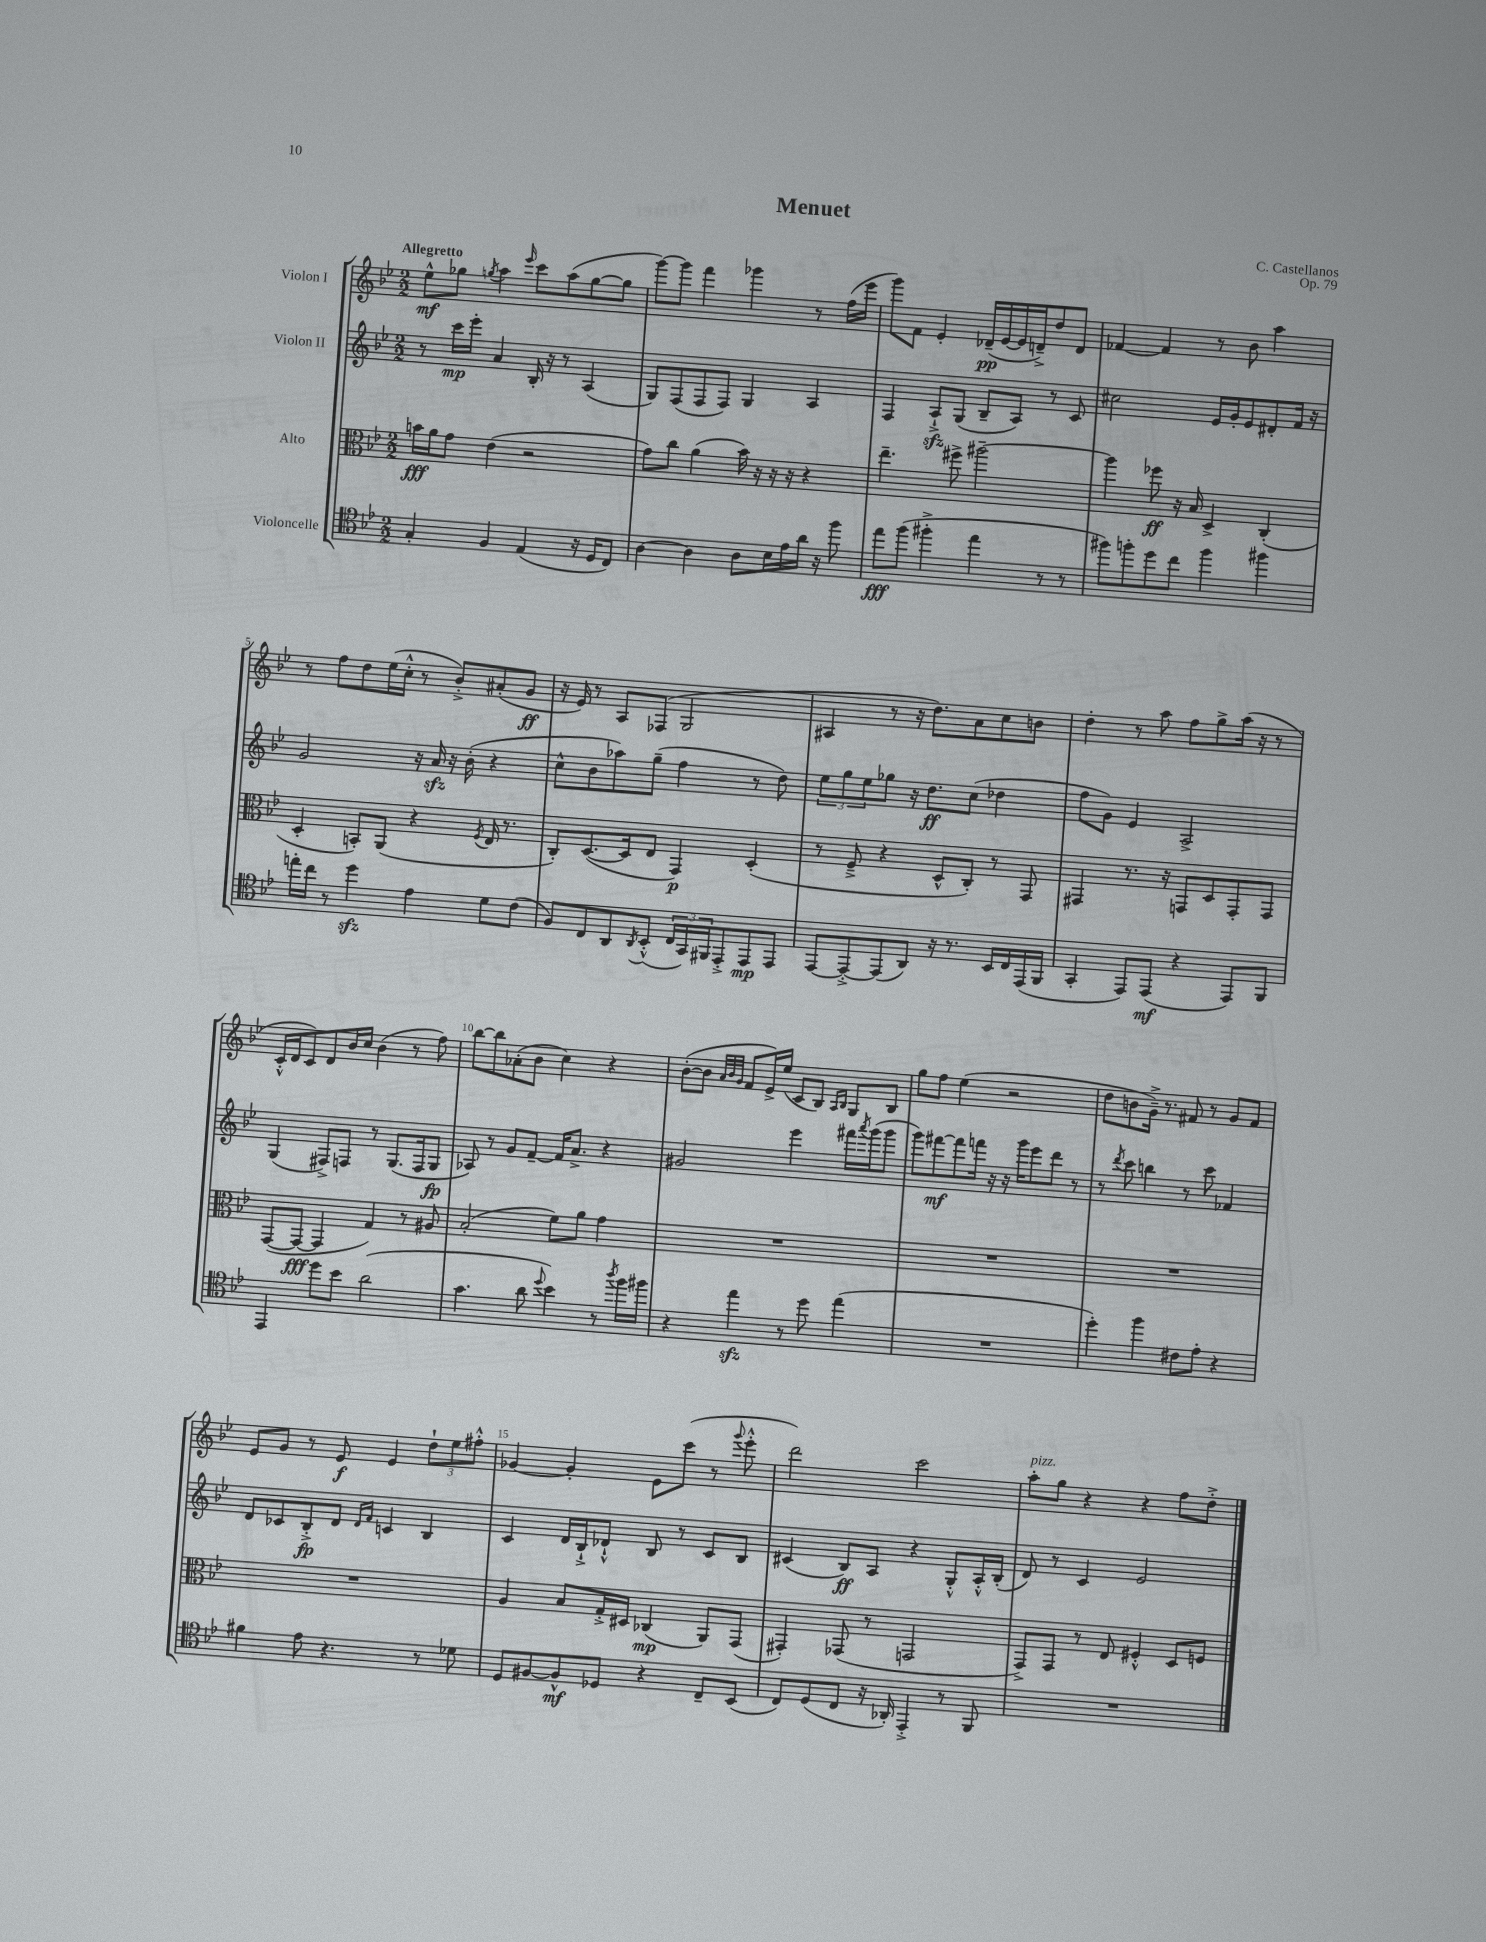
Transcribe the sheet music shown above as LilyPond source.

\header { title = "Menuet" composer = "C. Castellanos" opus = "Op. 79" }
<<
\new StaffGroup <<
\new Staff = "s0" \with { instrumentName = "Violon I" } {
    \clef treble \key bes \major \numericTimeSignature \time 2/2 \tempo "Allegretto"
    ees''8-^\mf ges''8 \acciaccatura { g''8 } a''4 \grace { ees'''16 } c'''8 a''8( g''8~ g''8 |
    g'''8~) g'''8 f'''4 ges'''4 r8 f''16( ees'''16 |
    g'''8) f'8 ees'4-. des'16--\pp( ees'16~ ees'16 d'16--->) d''8 d'8 |
    fes'4~ fes'4 r8 bes'8 a''4 |
    r8 f''8 d''8 ees''16( c''16-.-^ r8 bes'8-.->) ais'8-.( g'8\ff |
    r16 ees'16) r8 a8 fes8( g2 |
    ais4 r8 r16 d''8.) a'8 c''8 b'8 |
    d''4-. r8 a''8 f''8 g''8-> a''16( r16 r8 |
    c'16-.-^ d'16 c'8) d'8 bes'16 c''16 bes'4( r8 f''8) |
    bes''8~ bes''8 aes'8-.( bes'8 c''4) r4 |
    bes'8~-.( bes'8 \grace { a'32 bes'32 g'32 } f'8 ees'16->) ees''16( c'8 bes8) \grace { a16 bes16 } g8 bes8 |
    g''8 f''8 ees''4( r2 |
    d''8 b'8 g'16--->) r8. fis'8 r8 g'8 fis'8 |
    ees'8 g'8 r8 ees'8\f ees'4 \tuplet 3/2 { d''8-! ees''8 fis''8-.-^ } |
    ges'4~ ges'4-. ees'8 c'''8( r8 \appoggiatura { g'''8 } ees'''8-.-^ |
    d'''2) c'''2 |
    a''8-.^\markup { \italic "pizz." } g''8 r4 r4 f''8 d''8-.-> \bar "|." |
}
\new Staff = "s1" \with { instrumentName = "Violon II" } {
    \clef treble \key bes \major \numericTimeSignature \time 2/2
    r8 c'''16\mp ees'''16-. a'4 bes16-. r16 r8 a4( |
    g8) f8( f8 f8) g4 a4 |
    f4 a8-!->\sfz g8( bes8-- a8) r8 c'8 |
    cis''2 ees'16 g'16-. ees'8 dis'8-. f'16 r16 |
    g'2 r16 a'16\sfz r16 bes'16-.( r4 |
    c''8-^ bes'8 aes''8) g''8--( f''4 r8 d''8) |
    \tuplet 3/2 { ees''8 g''8 ees''8 } ges''8 r16 d''8.\ff c''8( des''4 |
    f''8 g'8) ees'4 a2-> |
    g4( fis8->) f8 r8 g8.( f16 g8\fp |
    aes8) r8 g'8 f'8~-- f'16 a'8.-> r4 |
    gis'2 ees'''4 fis'''16 \acciaccatura { a'''8 } g'''16( g'''8 |
    g'''8) fis'''8~\mf fis'''8 f'''16 r16 r16 g'''16 ees'''8 d'''8 r8 |
    r8 \acciaccatura { d'''8 } c'''8 b''4 r8 c'''8 fes'4 |
    d'8 ces'8 bes8-.->\fp d'8 \grace { d'16 f'16 } c'4 bes4 |
    c'4 d'16 bes16-!-> des'8-!-^ bes8 r8 c'8 bes8 |
    cis'4( bes8\ff) a8 r4 g8-.-^ a16-.-^ bes16-.( |
    d'8) r8 c'4 ees'2 \bar "|." |
}
\new Staff = "s2" \with { instrumentName = "Alto" } {
    \clef alto \key bes \major \numericTimeSignature \time 2/2
    b'16\fff a'16 g'8 ees'4( r2 |
    g'8) c''8 a'4( bes'16) r16 r16 r16 r4 |
    ees''4.-- fis''8-> ais''2~-- |
    ais''4 fes''8\ff r16 bes16 d4-> c4-.( |
    d4-. b,8-.) a,8( r4 \acciaccatura { f8 } ees16 r8. |
    c8-.) d8.~( d16 ees8 g,4\p) d4-.( |
    r8 f8---> r4 d8-^ c8-.) r8 g,8 |
    gis,4 r8. r16 g,8 d8 g,8-. g,8 |
    g,8~( g,8~\fff g,4 g4) r8 ais8 |
    bes2-.( f'8) a'8 g'4 |
    R1 |
    R1 |
    R1 |
    R1 |
    a4 bes8 g16-.-> dis16 ces4\mp( a,8) g,8( |
    gis,4-.) ges,8( r8 g,2 |
    g,8->) g,8 r8 ees8 fis4-.-^ d8 f8 \bar "|." |
}
\new Staff = "s3" \with { instrumentName = "Violoncelle" } {
    \clef tenor \key bes \major \numericTimeSignature \time 2/2
    g4-. f4 ees4( r16 d16 c8) |
    a4~ a4 a8 bes16 ees'16 a'16 r16 f''8 |
    ees''8\fff f''8( fis''4-.-> ees''4 r8 r8 |
    fis''8) f''8-. d''8 c''8 f''4 fis''4 |
    e''16-. c''16 r8 d''4\sfz ees'4 d'8 c'8( |
    f8) c8 a,8 \acciaccatura { a,8 } bes,8-.-^( \tuplet 3/2 { c16 g,16) fis,16 } ees,8-.-> ees,8\mp ees,8 |
    ees,8~ ees,8~-.-> ees,8( a,8) r16 r8. bes,16 c16 ees,16( f,16 |
    g,4-. ees,8) ees,8\mf( r4 ees,8) f,8 |
    ees,4 d''8 bes'8 a'2( |
    g'4. a'8 \appoggiatura { d''8 } bes'4) r8 \acciaccatura { a''8 } f''16 fis''16 |
    r4 ees''4\sfz r8 d''8 ees''4( |
    R1 |
    d''4-.) f''4 cis'8 ees'8-. r4 |
    fis'4 ees'8 r4. r8 des'8 |
    d8 fis8~ fis8-^\mf des8 r4 c8-- bes,8( |
    c8) d8( c8 r16 aes,16-.) ees,4-.-> r8 f,8 |
    R1 \bar "|." |
}
>>
>>
\layout { \context { \Score \override BarNumber.break-visibility = ##(#f #t #t) barNumberVisibility = #(every-nth-bar-number-visible 5) } }
